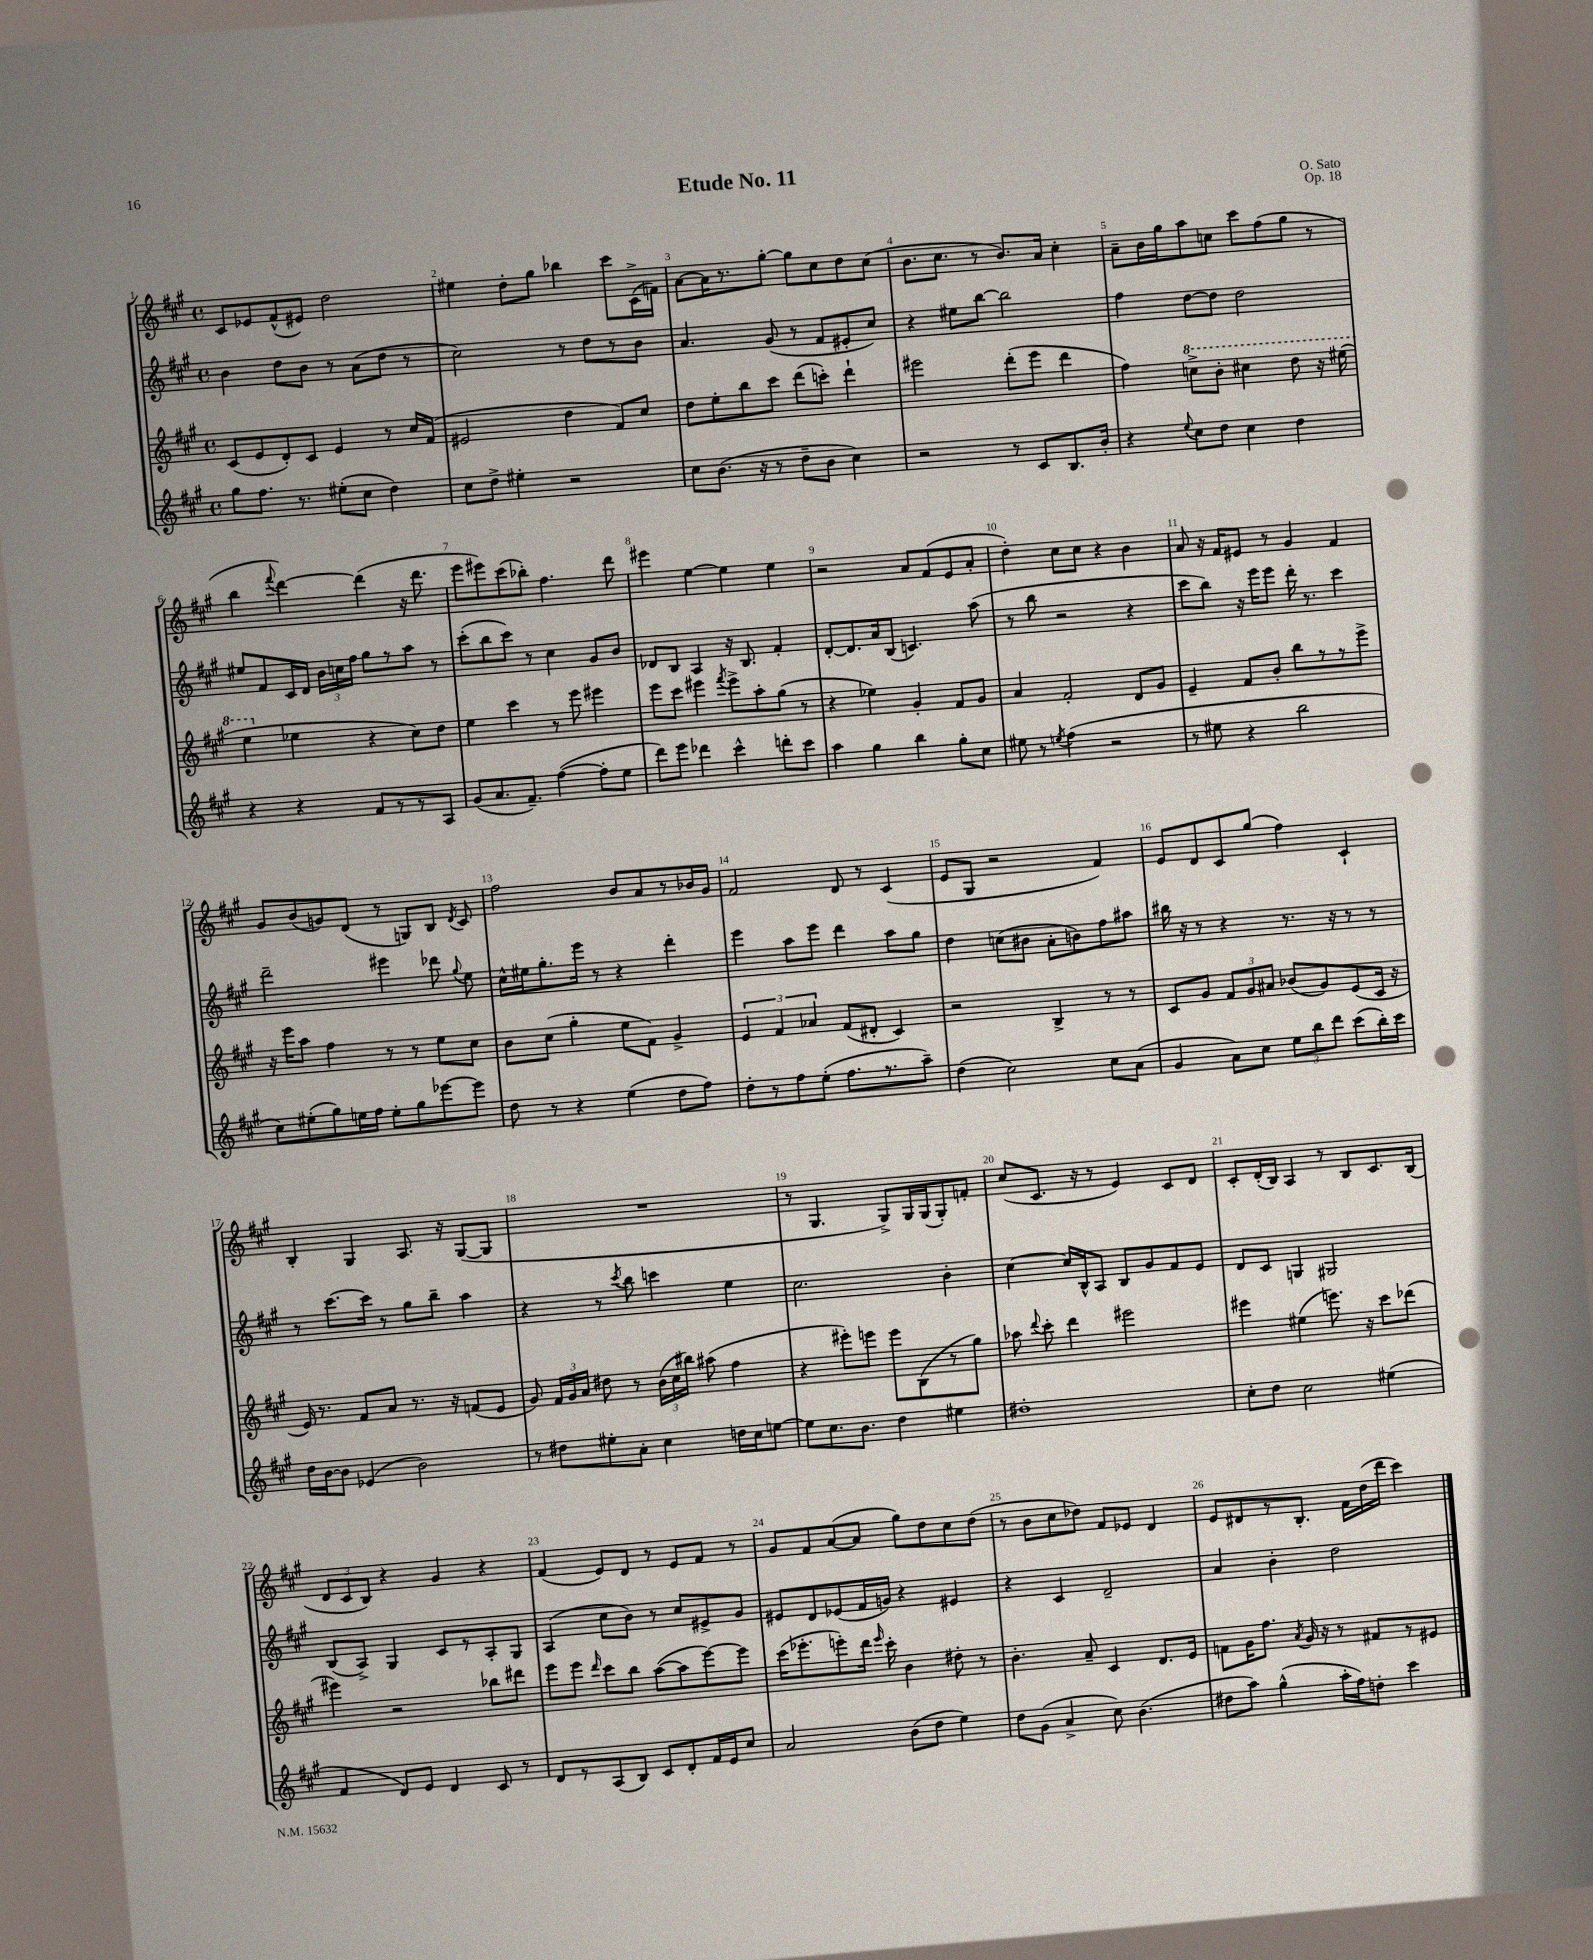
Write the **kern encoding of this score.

**kern	**kern	**kern	**kern
*part4	*part3	*part2	*part1
*staff4	*staff3	*staff2	*staff1
*clefG2	*clefG2	*clefG2	*clefG2
*k[f#c#g#]	*k[f#c#g#]	*k[f#c#g#]	*k[f#c#g#]
*M4/4	*M4/4	*M4/4	*M4/4
*met(c)	*met(c)	*met(c)	*met(c)
=1	=1	=1	=1
8gg#\L	(8c#/L	4b\	8c#/L
8.ff#\J	8e/	.	8e-X/
.	8d'/)	8dd\L	(8f#^^/
8.r	.	.	.
.	8c#/J	8b\J	8e#X/J)
(8ee#X'\L	4e/	8r	2dd\
8cc#\J	.	(8a\L	.
4dd\)	8r	8dd\J	.
.	16cc#/LL	8r	.
.	(16f#/JJ	.	.
=2	=2	=2	=2
8cc#\L	2e#X/	2cc#\)	4ee#X\
8dd^\J	.	.	.
4ee#X'\	.	.	8dd'\L
.	.	.	8gg#\J
2r	4dd\	8r	4bb-X\
.	.	8dd\L	.
.	8f#/L)	8r	8ccc#\L
.	8cc#/J	8b\J	(16c#^\L
.	.	.	16fn\JJ)
=3	=3	=3	=3
8cc#\L	8dd\L	4.a/	[8a\L
(8.b\J	8ee'\	.	16a\K]
.	.	.	8.r
.	8bb\	.	.
16r	.	.	.
8r	8ccc#\J	(8g#/	[8gg#'\J
8dd~\L	(8ddd\L	8r	8gg#\L]
8b\J	8cccn'\J)	8f#/L	8cc#\
4cc#\)	4ddd`\	8e#X'/	8dd\
.	.	8cc#/J)	(8cc#\J
=4	=4	=4	=4
2r	2eee#X\	4r	8.b\L
.	.	.	8.cc#\J
.	.	8ee#X\L	.
.	.	[8bb\J	8r
8r	(8ddd'\L	2bb\]	8.b/L)
8c#/L	8eee#\J	.	.
.	.	.	16a/Jk
8.B/	4ddd\	.	4cc#'\
16b'/Jk	.	.	.
=5	=5	=5	=5
4r	4ff#\)	4ff#\	8a~\L
.	.	.	16b\L
.	.	.	16gg#\J
8qqee/	.	.	.
*	*8va	*	*
8cc#\L	8cccn^\L	[8dd\L	8aa\
8dd\J	8bb'\J	8dd\J]	8ccn\J
4cc#\	4ccc#X\	2dd\	8ccc#\L
.	.	.	(8ff#\
4dd\	8ddd\	.	8gg#\J
.	16r	.	8r
.	(16eee#X\	.	.
!!LO:LB:g=z
=6	=6	=6	=6
4r	4eee\	8ee#X/L	4bb\
.	.	8f#/	.
.	.	.	8qqfff#/
*	*X8va	*	*
4r	4ee-X\	16c#/L	[4ddd\)
.	.	16d/JJ	.
.	.	24b\LL	.
.	.	24ccn\	.
.	.	24ff#\JJ	.
8f#/L	4r	8gg#\L	(4ddd\]
8r	.	8r	.
8r	8cc#\L)	8aa\J	16r
.	.	.	8.ddd\
8A/J	8dd\J	8r	.
=7	=7	=7	=7
(8g#/L	4ee\	(8ccc#'\L	8eee\L
8.a/	.	8bb\	8eee#X\)
.	4ccc#\	8ccc#\J)	(8ccc#\
8.f#~/J)	.	.	.
.	.	8r	8bb-X'\J)
([4ff#\	8r	4cc#\	4.ff#\
.	8eee\	.	.
8ff#'\L]	4eee#X\	8g#/L	.
8ee\J	.	8b/J	8ddd\
=8	=8	=8	=8
8ddd\L)	8eee\L	8d-X/L	4eee#X\
8eee\J	8ccc#\J	8B/J	.
4ddd-X\	4eee#X\	4A/	[4ee\
.	8qfff#/	.	.
4ccc#^^\	8eee#^\L	16r	4ee\]
.	.	8.B/	.
.	8aa'\	.	.
8dddn'\L	(8gg#\J	4f#'/	4ee\
8ccc#\J	8r	.	.
=9	=9	=9	=9
4aa\	4r	[8d'/L	2r
.	.	8.d/]	.
4gg#\	4ee-X\)	.	.
.	.	16a/k	.
.	.	(8B/J	.
4bb\	4g#'/	4.cn/)	8a/L
.	.	.	(8f#/
8gg#'\L	8f#/L	.	8e/
8cc#\J	8g#/J	(8aa\	8a'/J
=10	=10	=10	=10
8ee#X\	4a/	8r	4dd'\)
8r	.	8bb\	.
8qeen/	.	.	.
(4ff#\	2f#'/	2r	8cc#\L
.	.	.	8cc#\J
2r	.	.	4r
.	8d/L	4r	4b\
.	8g#/J	.	.
=11	=11	=11	=11
8r	4e~/	8ccc#\L	8a/
8ee#X\	.	8bb\J)	16r
.	.	.	16f#/KL
4r	8f#/L	16r	8e#X/J
.	.	16eee\KL	.
.	8b'/J	8eee\J	8r
2bb\	8bb\L	16ddd'\	4g#/
.	.	8.r	.
.	8r	.	.
.	8r	4ccc#\	4f#/
.	8eee^\J	.	.
!!LO:LB:g=z
=12	=12	=12	=12
8cc#\L)	16r	2ddd~\	8g#/L
.	16eee\KL	.	.
(8ee#X'\	8aa\J	.	(8b/
8gg#\)	4ff#\	.	8gn/)
16een\L	.	.	(8d/J
16ff#\JJ	.	.	.
8ee'\L	8r	4eee#X\	8r
8gg#\	8r	.	8Gn/L)
[8eee-X\	8ee\L	8ddd-X\	8B/J
.	.	8qqgg#/	8qd/
8eee-\J]	8cc#\J	8ee\	8c#/
=13	=13	=13	=13
8dd\	8b\L	16cc#^^\LL	2ff#\
.	.	16ee#X\J	.
8r	(8cc#\J	8.gg#'\	.
4r	4gg#'\	.	.
.	.	16eee\Jk	.
.	.	8r	.
(4ee\	8ee\L	4r	8b/L
.	8f#\J)	.	8a/
8dd\L	4g#^/	4ddd'\	8r
8ff#\J)	.	.	16b-X/L
.	.	.	16g#/JJ
=14	=14	=14	=14
8dd'\L	6e/	4eee\	2f#/
8r	.	.	.
.	6f#/	.	.
8ff#\	.	8aa\L	.
.	6a-X/	.	.
(8ee'\J	.	8eee\J	.
8.ff#\L	(8f#/L	4ddd\	8d/
.	8d#X'/J	.	8r
8.r	.	.	.
.	4c#/)	8aa\L	(4c#/
8aa~\J)	.	8gg#\J	.
=15	=15	=15	=15
(4dd\	2r	4dd\	8e/L
.	.	.	8G#/J
2cc#\)	.	(8ccn\L	2r
.	.	8b#X\J	.
.	4B^/	8a'\L	.
.	.	8bn\)	.
8cc#\L	8r	8ff#\	4f#/)
(8a\J	8r	8aa#X\J	.
=16	=16	=16	=16
4g#/	8c#/L	16bb#X\	8e/L
.	.	16r	.
.	8g#/J	8r	8d/
8a\L)	12f#/L	4r	8c#/
.	12g#/	.	.
8cc#\J	.	.	(8gg#/J
.	12a#X/J	.	.
12ee\L	(8b-X/L	8.r	4ff#\)
12bb\	.	.	.
.	8g#/)	.	.
12ddd\J	.	.	.
.	.	16r	.
(8ccc#\L	(8e/	8r	4c#`/
16bb'\L)	16c#/Jk	8r	.
16ccc#\JJ	16r	.	.
!!LO:LB:g=z
=17	=17	=17	=17
16dd\LL	16e/)	8r	4B'/
[16b\J	8.r	.	.
8b\J]	.	[8.ccc#\L	.
(4e-X/	8f#/L	.	4G#/
.	.	16ccc#\Jk]	.
.	8a/J	8r	.
2b\)	8.r	8gg#\L	8.A/
.	.	8bb~\J	.
.	16r	.	16r
.	(8fn/L	4aa\	([8G#/L
.	8e/J	.	8G#/J]
=18	=18	=18	=18
8r	8g#/)	4r	1r
8dd#X\L	24f#/LL	.	.
.	24g#/	.	.
.	24a/JJ	.	.
8ee#X'\	8dd#X\	8r	.
.	.	8qccc#/	.
8a'\J	8r	8bb\	.
4cc#\	(24b\LL	4cccn\	.
.	24cc#\	.	.
.	24bb#X\JJ)	.	.
.	(8aa#X\	.	.
16ddn\LL	4ff#\	4ee\	.
16cc#\J	.	.	.
[8een\J	.	.	.
=19	=19	=19	=19
8ee\L]	4r	2.cc#\	8r
8.cc#\	.	.	4.G#/
.	8eee#X'\L)	.	.
8.b\J	.	.	.
.	8eeen\J	.	.
4dd\	8eee\L	.	8G#^/L)
.	(8B\	.	16G#/L
.	.	.	(16G#/J
4ee#X\	8r	4b'\	8G#'/)
.	8gg#\J)	.	8fn'/J
=20	=20	=20	=20
1dd#X'	8aa-X\	[4cc#\	(8cc#/L
.	8qqddd/	.	.
.	8ccc#'\	.	8.c#/J
.	4ddd\	16cc#/LL]	.
.	.	16B^^/J	16r
.	.	8A/J	8r
.	2eee#X\	8B/L	4e/)
.	.	8g#/	.
.	.	8f#/	8c#/L
.	.	8e/J	8d/J
=21	=21	=21	=21
8cc#'\L	4eee#X\	8d/L	8c#'/L
8dd\J	.	8c#/J	(16d'/L
.	.	.	16B/JJ)
2cc#\	(4ee#X\	4Gn/	4A/
.	8.eeen\)	2G#X/	8r
.	.	.	8B/L
.	16r	.	.
(4ee#X\	8ccc#\L	.	8.c#/
.	(8ddd-X\J	.	.
.	.	.	(16B/Jk
!!LO:LB:g=z
=22	=22	=22	=22
4f#/	4eee#X\)	(8B/L	12d/L
.	.	.	12c#/
.	.	8A^/J)	.
.	.	.	12B/J)
8d/L)	2r	4G#/	4r
8e/J	.	.	.
4d/	.	8c#/L	4g#/
.	.	8r	.
8c#/	8bb-X\L	8A'/	4r
8r	8ddd#X\J	8G#/J	.
=23	=23	=23	=23
8d/L	8eee\L	(4A/	(4f#/
8r	8eee\J	.	.
.	16qqddd/	.	.
(8A/	8ccc#\L	8cc#\L	8e/L)
8B/J)	8bb\J	8b\J)	8d/J
8c#/L	([8aa\L	8r	8r
8d'/	8aa\]	8cc#/L	8e/L
16f#/L	[8eee\)	8e#X^/	8f#/J
16e/J	.	.	.
8cc#/J	8eee\J]	8g#/J	8r
=24	=24	=24	=24
2a/	(16ccc#\KL	8e#X/L	8g#/L
.	8.eee-X'\	.	.
.	.	8d/	8f#/
.	8eeen'\)	(8e-X/	([8a/
.	16ddd\Jk	16f#/L	8a/J]
.	16qqeee/	.	.
.	16ccc#'\	16gn/JJ)	.
(8b\L	4b\	4r	8gg#\L)
8dd\J	.	.	8dd\
4ee\)	8dd#X'\	4e#X/	8cc#\
.	8r	.	(8dd\J
=25	=25	=25	=25
8dd\L	4.b'\	4r	8r
(8g#\J	.	.	8b\L
4a^/	.	4c#/	8cc#\
.	8a~/	.	8dd-X\J)
8cc#\)	4c#/	2d~/	8f#/L
(4.b\	.	.	8e-X/J
.	8.d/L	.	4d/
.	16e/Jk	.	.
=26	=26	=26	=26
8dd#X\L	8fn\L	4a/	8e/L
8aa\J)	16g#\K	.	8d#X/
.	8.ff#\J	.	.
(4gg#^^\	.	4b'\	8r
.	8qa/	.	.
.	16g#/	.	8.B'/J
.	16r	.	.
16aa'\LL	8r	2dd\	.
16ff#\J)	.	.	16f#\LL
8ddn'\J	8f#X/L	.	(16dd\
.	.	.	16ddd\JJ
4ccc#\	8r	.	4ccc#\)
.	8e#X/J	.	.
==	==	==	==
*-	*-	*-	*-
